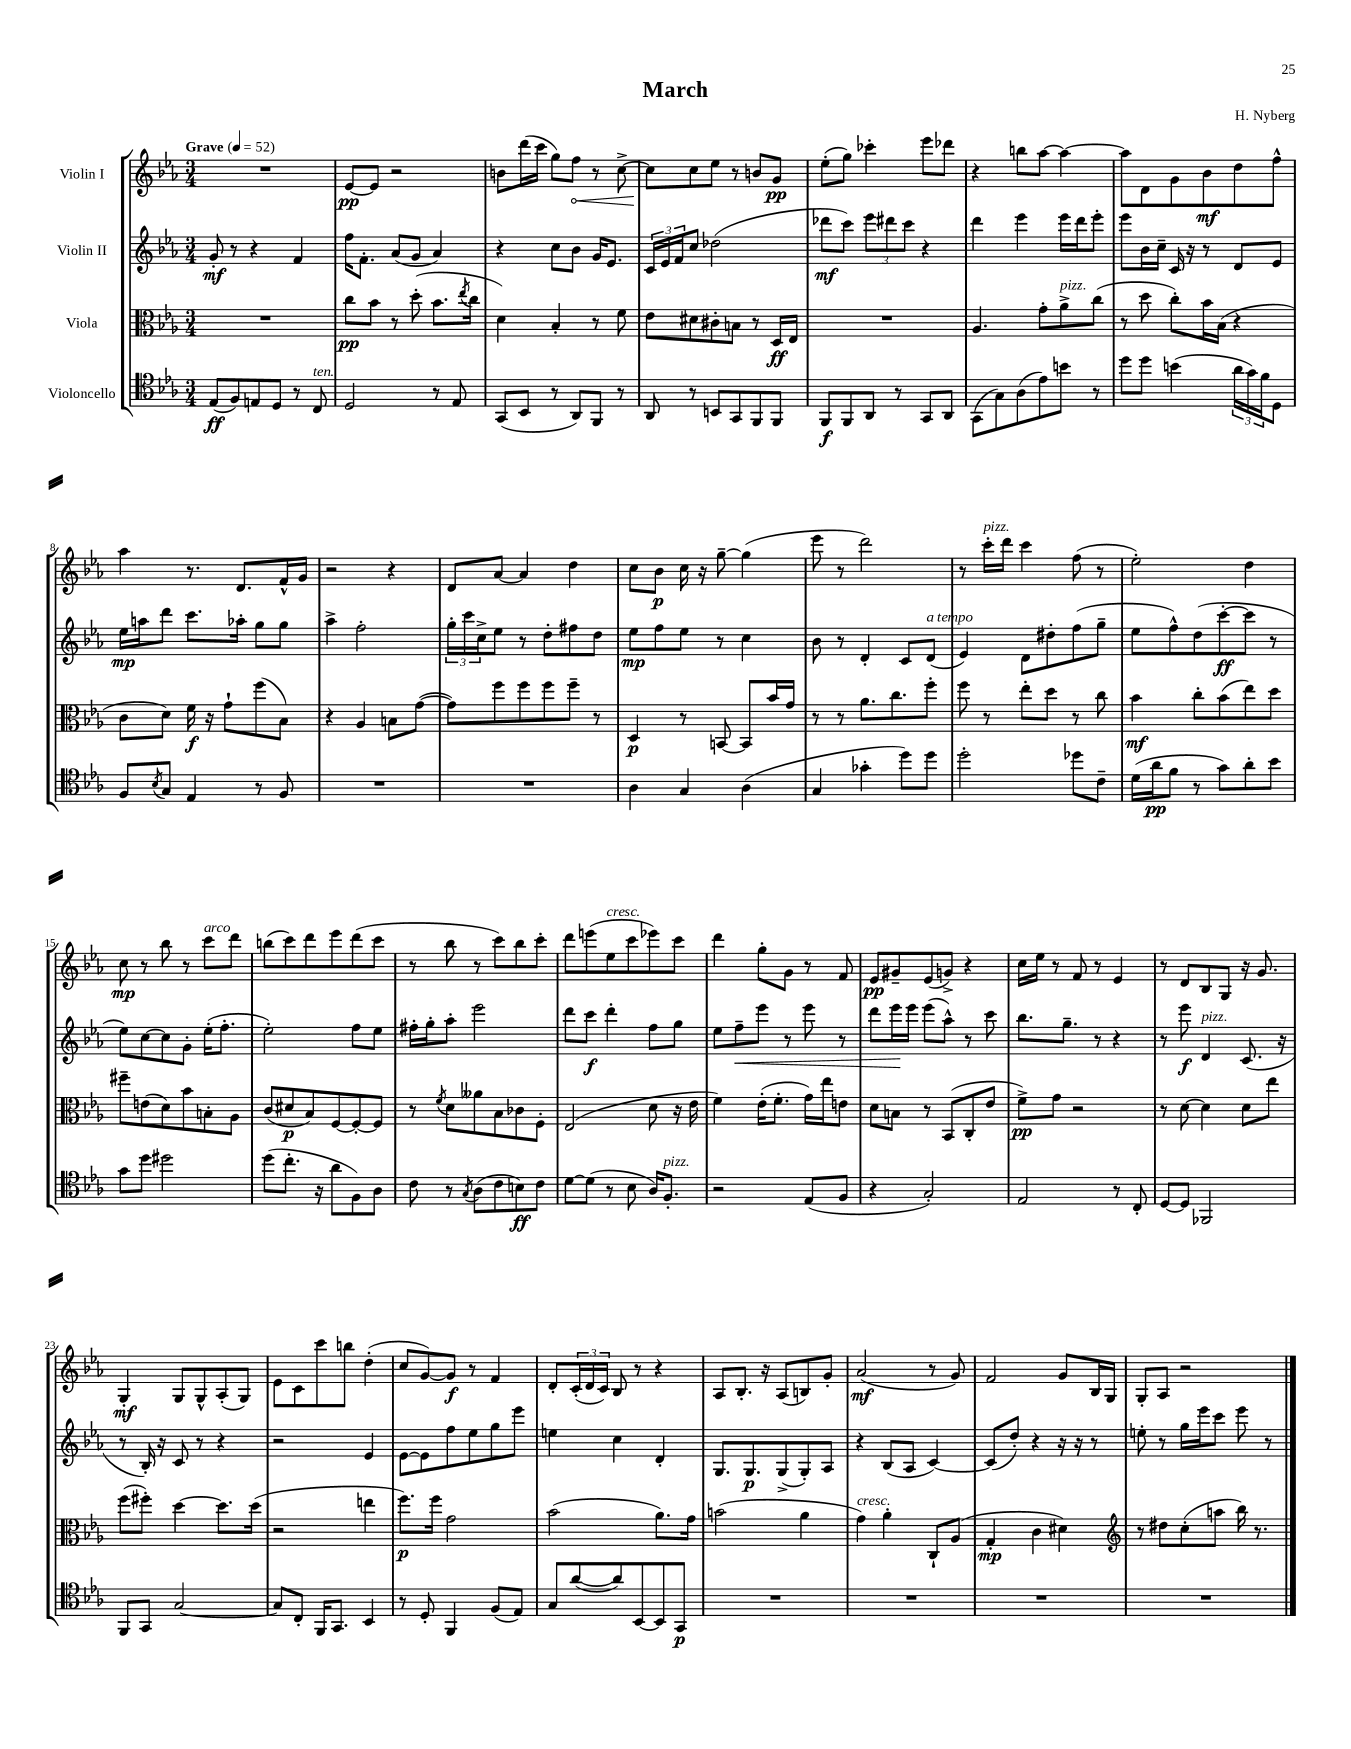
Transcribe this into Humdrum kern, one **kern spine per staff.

**kern	**dynam	**kern	**dynam	**kern	**dynam	**kern	**dynam
*part4	*part4	*part3	*part3	*part2	*part2	*part1	*part1
*staff4	*staff4	*staff3	*staff3	*staff2	*staff2	*staff1	*staff1
*I"Violoncello	*	*I"Viola	*	*I"Violin II	*	*I"Violin I	*
*clefC4	*	*clefC3	*	*clefG2	*	*clefG2	*
*k[b-e-a-]	*	*k[b-e-a-]	*	*k[b-e-a-]	*	*k[b-e-a-]	*
*M3/4	*	*M3/4	*	*M3/4	*	*M3/4	*
*MM52	*	*MM52	*	*MM52	*	*MM52	*
=1	=1	=1	=1	=1	=1	=1	=1
!	!	!	!	!	!	!LO:TX:a:B:t=Grave	!
(8E-/L	ff	2.r	.	8g'/	mf	2.r	.
8F/)	.	.	.	8r	.	.	.
8En/	.	.	.	4r	.	.	.
8D/J	.	.	.	.	.	.	.
8r	.	.	.	4f/	.	.	.
!LO:TX:a:i:t=ten.	!	!	!	!	!	!	!
8C/	.	.	.	.	.	.	.
=2	=2	=2	=2	=2	=2	=2	=2
2D/	.	8cc\L	pp	16ff\KL	.	[8e-/L	pp
.	.	.	.	8.f'\J	.	.	.
.	.	8b-\J	.	.	.	8e-/J]	.
.	.	8r	.	(8a-/L	.	2r	.
.	.	(8dd'\	.	8g/J	.	.	.
8r	.	8.b-\L	.	4a-/)	.	.	.
8E-/	.	.	.	.	.	.	.
.	.	8qee-/	.	.	.	.	.
.	.	16cc\Jk	.	.	.	.	.
=3	=3	=3	=3	=3	=3	=3	=3
(8GG/L	.	4d\)	.	4r	.	8bn\L	.
8BB-/J	.	.	.	.	.	(16ddd\L	.
.	.	.	.	.	.	16ccc\JJ	.
8r	.	4B-'/	.	8cc\L	.	8gg\L)	.
!	!	!	!	!	!	!	!LO:HP:b
8AA-/L)	.	.	.	8b-\J	.	8ff\J	<
8FF/J	.	8r	.	16g/KL	.	8r	.
.	.	.	.	8.e-/J	.	.	.
8r	.	8f\	.	.	.	[8cc^\	.
=4	=4	=4	=4	=4	=4	=4	=4
8AA-/	.	8e-\L	.	24c/LL	.	8cc\L]	.
.	.	.	.	24e-/	.	.	.
.	.	.	.	24f/J	.	.	.
8r	.	8d#X\	.	8cc/J	.	8cc\	[
8BBn/L	.	8c#X'\	.	(2dd-X\	.	8ee-\J	.
8GG/	.	8Bn\J	.	.	.	8r	.
8FF/	.	8r	.	.	.	8bn/L	.
8FF/J	.	16D/LL	ff	.	.	8g/J	pp
.	.	16E-/JJ	.	.	.	.	.
=5	=5	=5	=5	=5	=5	=5	=5
8FF/L	f	2.r	.	8ddd-X\L	mf	(8ee-'\L	.
8FF/	.	.	.	8ccc\J)	.	8gg\J)	.
8AA-/J	.	.	.	12eee-\L	.	4ccc-X'\	.
.	.	.	.	12ddd#X\	.	.	.
8r	.	.	.	.	.	.	.
.	.	.	.	12ccc\J	.	.	.
8GG/L	.	.	.	4r	.	8eee-\L	.
8AA-/J	.	.	.	.	.	8ddd-X\J	.
=6	=6	=6	=6	=6	=6	=6	=6
(8GG\L	.	4.A-/	.	4ddd\	.	4r	.
8G\)	.	.	.	.	.	.	.
(8A-\	.	.	.	4eee-\	.	8bbn\L	.
8e-\)	.	8g'\L	.	.	.	[8aa-\J	.
!	!	!LO:TX:a:i:t=pizz.	!	!	!	!	!
8bn\J	.	8a-^\	.	16eee-\LL	.	4aa-\_	.
.	.	.	.	16ddd\J	.	.	.
8r	.	(8cc\J	.	8eee-'\J	.	.	.
=7	=7	=7	=7	=7	=7	=7	=7
8dd\L	.	8r	.	8eee-\L	.	8aa-\L]	.
8dd\J	.	8dd\	.	16b-\L	.	8d\	.
.	.	.	.	16cc~\JJ	.	.	.
(4bn\	.	8cc'\L)	.	16c/	.	8g\	.
.	.	.	.	16r	.	.	.
.	.	16b-\L	.	8r	.	8b-\	mf
.	.	(16B-\JJ	.	.	.	.	.
24a-\LL	.	4r	.	8d/L	.	8dd\	.
24g\)	.	.	.	.	.	.	.
24f\J	.	.	.	.	.	.	.
8D\J	.	.	.	8e-/J	.	8ff^^\J	.
!!LO:LB:g=z
=8	=8	=8	=8	=8	=8	=8	=8
8F/L	.	8c\L	.	16ee-\LL	mp	4aa-\	.
.	.	.	.	16aan\J	.	.	.
8qB-/	.	.	.	.	.	.	.
8G/J	.	8d\J)	.	8ddd\J	.	.	.
4E-/	.	16f\	f	8.ccc\L	.	8.r	.
.	.	16r	.	.	.	.	.
.	.	8g`\L	.	.	.	.	.
.	.	.	.	16aa-X'\Jk	.	8.d/L	.
8r	.	(8ff\	.	8gg\L	.	.	.
8F/	.	8B-\J)	.	8gg\J	.	16f^^/L	.
.	.	.	.	.	.	16g/JJ	.
=9	=9	=9	=9	=9	=9	=9	=9
2.r	.	4r	.	4aa-^\	.	2r	.
.	.	4A-/	.	2ff'\	.	.	.
.	.	8Bn\L	.	.	.	4r	.
.	.	([8g\J	.	.	.	.	.
=10	=10	=10	=10	=10	=10	=10	=10
2.r	.	8g\L])	.	24gg'\LL	.	8d/L	.
.	.	.	.	24ccc\	.	.	.
.	.	.	.	24cc^\J	.	.	.
.	.	8ff\	.	8ee-\J	.	[8a-/J	.
.	.	8ff\	.	8r	.	4a-/]	.
.	.	8ff\	.	8dd'\L	.	.	.
.	.	8ff~\J	.	8ff#X\	.	4dd\	.
.	.	8r	.	8dd\J	.	.	.
=11	=11	=11	=11	=11	=11	=11	=11
4A-\	.	4D/	p	8ee-\L	mp	8cc\L	.
.	.	.	.	8ff\	.	8b-\J	p
4G/	.	8r	.	8ee-\J	.	16cc\	.
.	.	.	.	.	.	16r	.
.	.	[8BBn/	.	8r	.	[8gg~\	.
(4A-\	.	8BB/L]	.	4cc\	.	(4gg\]	.
.	.	16b-/L	.	.	.	.	.
.	.	16g/JJ	.	.	.	.	.
=12	=12	=12	=12	=12	=12	=12	=12
4G/	.	8r	.	8b-\	.	8eee-\	.
.	.	8r	.	8r	.	8r	.
4g-X'\	.	8.a-\L	.	4d'/	.	2ddd\)	.
.	.	8.cc\	.	.	.	.	.
8dd\L)	.	.	.	8c/L	.	.	.
!	!	!	!	!LO:TX:a:i:t=a tempo	!	!	!
8dd\J	.	8ff'\J	.	(8d/J	.	.	.
=13	=13	=13	=13	=13	=13	=13	=13
2dd'\	.	8ff\	.	4e-/)	.	8r	.
!	!	!	!	!	!	!LO:TX:a:i:t=pizz.	!
.	.	8r	.	.	.	16ccc'\LL	.
.	.	.	.	.	.	16ddd\JJ	.
.	.	8ee-'\L	.	8d\L	.	4ccc\	.
.	.	8dd\J	.	8dd#X'\	.	.	.
8dd-X\L	.	8r	.	(8ff\	.	(8ff\	.
8c~\J	.	8cc\	.	8gg~\J	.	8r	.
=14	=14	=14	=14	=14	=14	=14	=14
(16d\LL	.	4b-\	mf	8ee-\L	.	2ee-'\)	.
16a-\J	pp	.	.	.	.	.	.
8f\J	.	.	.	8ff^^\)	.	.	.
8r	.	8cc'\L	.	(8dd\	.	.	.
8g\L)	.	(8b-\	.	[8ccc'\	ff	.	.
8a-'\	.	8ee-\)	.	8ccc\J]	.	4dd\	.
8b-\J	.	8dd\J	.	8r	.	.	.
!!LO:LB:g=z
=15	=15	=15	=15	=15	=15	=15	=15
8g\L	.	8ff#X~\L	.	8ee-\L)	.	8cc\	mp
8dd\J	.	(8en\	.	[8cc\	.	8r	.
2dd#X\	.	8d\)	.	8cc\]	.	8bb-\	.
.	.	8b-\	.	8g'\J	.	8r	.
!	!	!	!	!	!	!LO:TX:a:i:t=arco	!
.	.	8Bn'\	.	(16ee-'\KL	.	8ccc\L	.
.	.	.	.	8.ff'\J	.	.	.
.	.	8A-\J	.	.	.	8ddd\J	.
=16	=16	=16	=16	=16	=16	=16	=16
(8dd\L	.	(8c/L	.	2ee-'\)	.	(8bbn\L	.
8.cc'\J	.	8d#X/	p	.	.	8ccc\)	.
.	.	8B-/)	.	.	.	8ddd\	.
16r	.	.	.	.	.	.	.
8a-\L	.	[8F/	.	.	.	8eee-\	.
8F\)	.	8F'/_	.	8ff\L	.	(8ddd\	.
8A-\J	.	8F/J]	.	8ee-\J	.	8ccc\J	.
=17	=17	=17	=17	=17	=17	=17	=17
8c\	.	8r	.	16ff#X'\LL	.	8r	.
.	.	.	.	16gg'\J	.	.	.
.	.	8qf/	.	.	.	.	.
8r	.	8d\L	.	8aa-'\J	.	8bb-\	.
8qG/	.	.	.	.	.	.	.
(8A-\L	.	8a--X\	.	2eee-\	.	8r	.
8c\	.	8B-\	.	.	.	8ccc\L)	.
8Bn\)	ff	8c-X\	.	.	.	8bb-\	.
8c\J	.	8F'\J	.	.	.	8ccc'\J	.
=18	=18	=18	=18	=18	=18	=18	=18
[8d\L	.	(2E-/	.	8ddd\L	.	8ddd\L	.
(8d\J]	.	.	.	8ccc\J	f	(8eeen\	.
!	!	!	!	!	!	!LO:TX:a:i:t=cresc.	!
8r	.	.	.	4ddd'\	.	8ee-\	.
8B-\	.	.	.	.	.	8ccc\	.
16A-/KL)	.	8d\	.	8ff\L	.	8eee-X\)	.
!LO:TX:a:i:t=pizz.	!	!	!	!	!	!	!
8.F'/J	.	.	.	.	.	.	.
.	.	16r	.	8gg\J	.	8ccc\J	.
.	.	16e-\	.	.	.	.	.
=19	=19	=19	=19	=19	=19	=19	=19
2r	.	4f\)	.	8ee-\L	.	4ddd\	.
!	!	!	!	!	!LO:HP:b	!	!
.	.	.	.	8ff~\	<	.	.
.	.	(16e-'\KL	.	8eee-\J	.	8gg'\L	.
.	.	8.f'\J	.	.	.	.	.
.	.	.	.	8r	.	8g\J	.
(8E-/L	.	16g\LL)	.	8eee-\	.	8r	.
.	.	16ee-\J	.	.	.	.	.
8F/J	.	8en\J	.	8r	.	8f/	.
=20	=20	=20	=20	=20	=20	=20	=20
4r	.	8d\L	.	8ddd\L	.	8e-/L	pp
.	.	8Bn\J	.	16eee-\L	.	8g#X~/	.
.	.	.	.	16eee-\JJ	[	.	.
2G'/)	.	8r	.	(8eee-\L	.	(8e-/	.
.	.	(8BB-/L	.	8aa-^^\J)	.	8gn^/J)	.
.	.	8C'/	.	8r	.	4r	.
.	.	8e-/J	.	8ccc\	.	.	.
=21	=21	=21	=21	=21	=21	=21	=21
2E-/	.	8f^\L)	pp	8.bb-\L	.	16cc\LL	.
.	.	.	.	.	.	16ee-\JJ	.
.	.	8g\J	.	.	.	8r	.
.	.	.	.	8.gg~\J	.	.	.
.	.	2r	.	.	.	8f/	.
.	.	.	.	8r	.	8r	.
8r	.	.	.	4r	.	4e-/	.
8C'/	.	.	.	.	.	.	.
=22	=22	=22	=22	=22	=22	=22	=22
[8D/L	.	8r	.	8r	.	8r	.
8D/J]	.	[8d\	.	8eee-\	f	8d/L	.
!	!	!	!	!LO:TX:a:i:t=pizz.	!	!	!
2FF-X/	.	4d\]	.	4d/	.	8B-/	.
.	.	.	.	.	.	8G/J	.
.	.	8d\L	.	(8.c/	.	16r	.
.	.	.	.	.	.	8.g/	.
.	.	8ee-\J	.	.	.	.	.
.	.	.	.	16r	.	.	.
!!LO:LB:g=z
=23	=23	=23	=23	=23	=23	=23	=23
8FF/L	.	(8ff\L	.	8r	.	4G'/	mf
8GG/J	.	8ff#X'\J)	.	16B-'/)	.	.	.
.	.	.	.	16r	.	.	.
[2G/	.	[4dd\	.	8c/	.	8G/L	.
.	.	.	.	8r	.	8G^^/	.
.	.	8.dd\L]	.	4r	.	(8A-'/	.
.	.	.	.	.	.	8G/J)	.
.	.	(16dd\Jk	.	.	.	.	.
=24	=24	=24	=24	=24	=24	=24	=24
8G/L]	.	2r	.	2r	.	8e-\L	.
8C'/J	.	.	.	.	.	8c\	.
16FF/KL	.	.	.	.	.	8ccc\	.
8.GG/J	.	.	.	.	.	.	.
.	.	.	.	.	.	8bbn\J	.
4BB-/	.	4een\	.	4e-/	.	(4dd'\	.
=25	=25	=25	=25	=25	=25	=25	=25
8r	.	8.ff\L)	p	[8e-\L	.	8cc/L	.
8D'/	.	.	.	8e-\]	.	[8g/)	.
.	.	16ff\Jk	.	.	.	.	.
4FF/	.	2g\	.	8ff\	.	8g/J]	f
.	.	.	.	8ee-\	.	8r	.
(8F/L	.	.	.	8gg\	.	4f/	.
8E-/J)	.	.	.	8eee-\J	.	.	.
=26	=26	=26	=26	=26	=26	=26	=26
8G/L	.	(2b-\	.	4een\	.	8d'/L	.
([8a-/	.	.	.	.	.	(24c'/L	.
.	.	.	.	.	.	24d/	.
.	.	.	.	.	.	24c/JJ)	.
8a-/])	.	.	.	4cc\	.	8B-/	.
[8BB-/	.	.	.	.	.	8r	.
8BB-/]	.	8.a-\L)	.	4d'/	.	4r	.
8GG/J	p	.	.	.	.	.	.
.	.	16g\Jk	.	.	.	.	.
=27	=27	=27	=27	=27	=27	=27	=27
2.r	.	(2bn\	.	8.G/L	.	8A-/L	.
.	.	.	.	.	.	8.B-'/J	.
.	.	.	.	8.G/	p	.	.
.	.	.	.	.	.	16r	.
.	.	.	.	(8G^/	.	(8A-/L	.
.	.	4a-\	.	8G'/)	.	8Bn/)	.
.	.	.	.	8A-/J	.	8g'/J	.
=28	=28	=28	=28	=28	=28	=28	=28
!	!	!LO:TX:a:i:t=cresc.	!	!	!	!	!
2.r	.	4g\)	.	4r	.	(2a-/	mf
.	.	4a-'\	.	(8B-/L	.	.	.
.	.	.	.	8A-/J	.	.	.
.	.	8C`/L	.	[4c/)	.	8r	.
.	.	(8A-/J	.	.	.	8g/)	.
=29	=29	=29	=29	=29	=29	=29	=29
2.r	.	4G'/	mp	(8c/L]	.	2f/	.
.	.	.	.	8dd'/J)	.	.	.
.	.	4c\	.	4r	.	.	.
.	.	4d#X\)	.	16r	.	8g/L	.
.	.	.	.	16r	.	.	.
.	.	.	.	8r	.	16B-/L	.
.	.	.	.	.	.	16G/JJ	.
=30	=30	=30	=30	=30	=30	=30	=30
*	*	*clefG2	*	*	*	*	*
2.r	.	8r	.	8een'\	.	8G'/L	.
.	.	8dd#X\L	.	8r	.	8A-/J	.
.	.	(8cc'\	.	16gg\LL	.	2r	.
.	.	.	.	16eee-\J	.	.	.
.	.	8aan\J	.	8ccc\J	.	.	.
.	.	16bb-\)	.	8eee-\	.	.	.
.	.	8.r	.	.	.	.	.
.	.	.	.	8r	.	.	.
==	==	==	==	==	==	==	==
*-	*-	*-	*-	*-	*-	*-	*-
